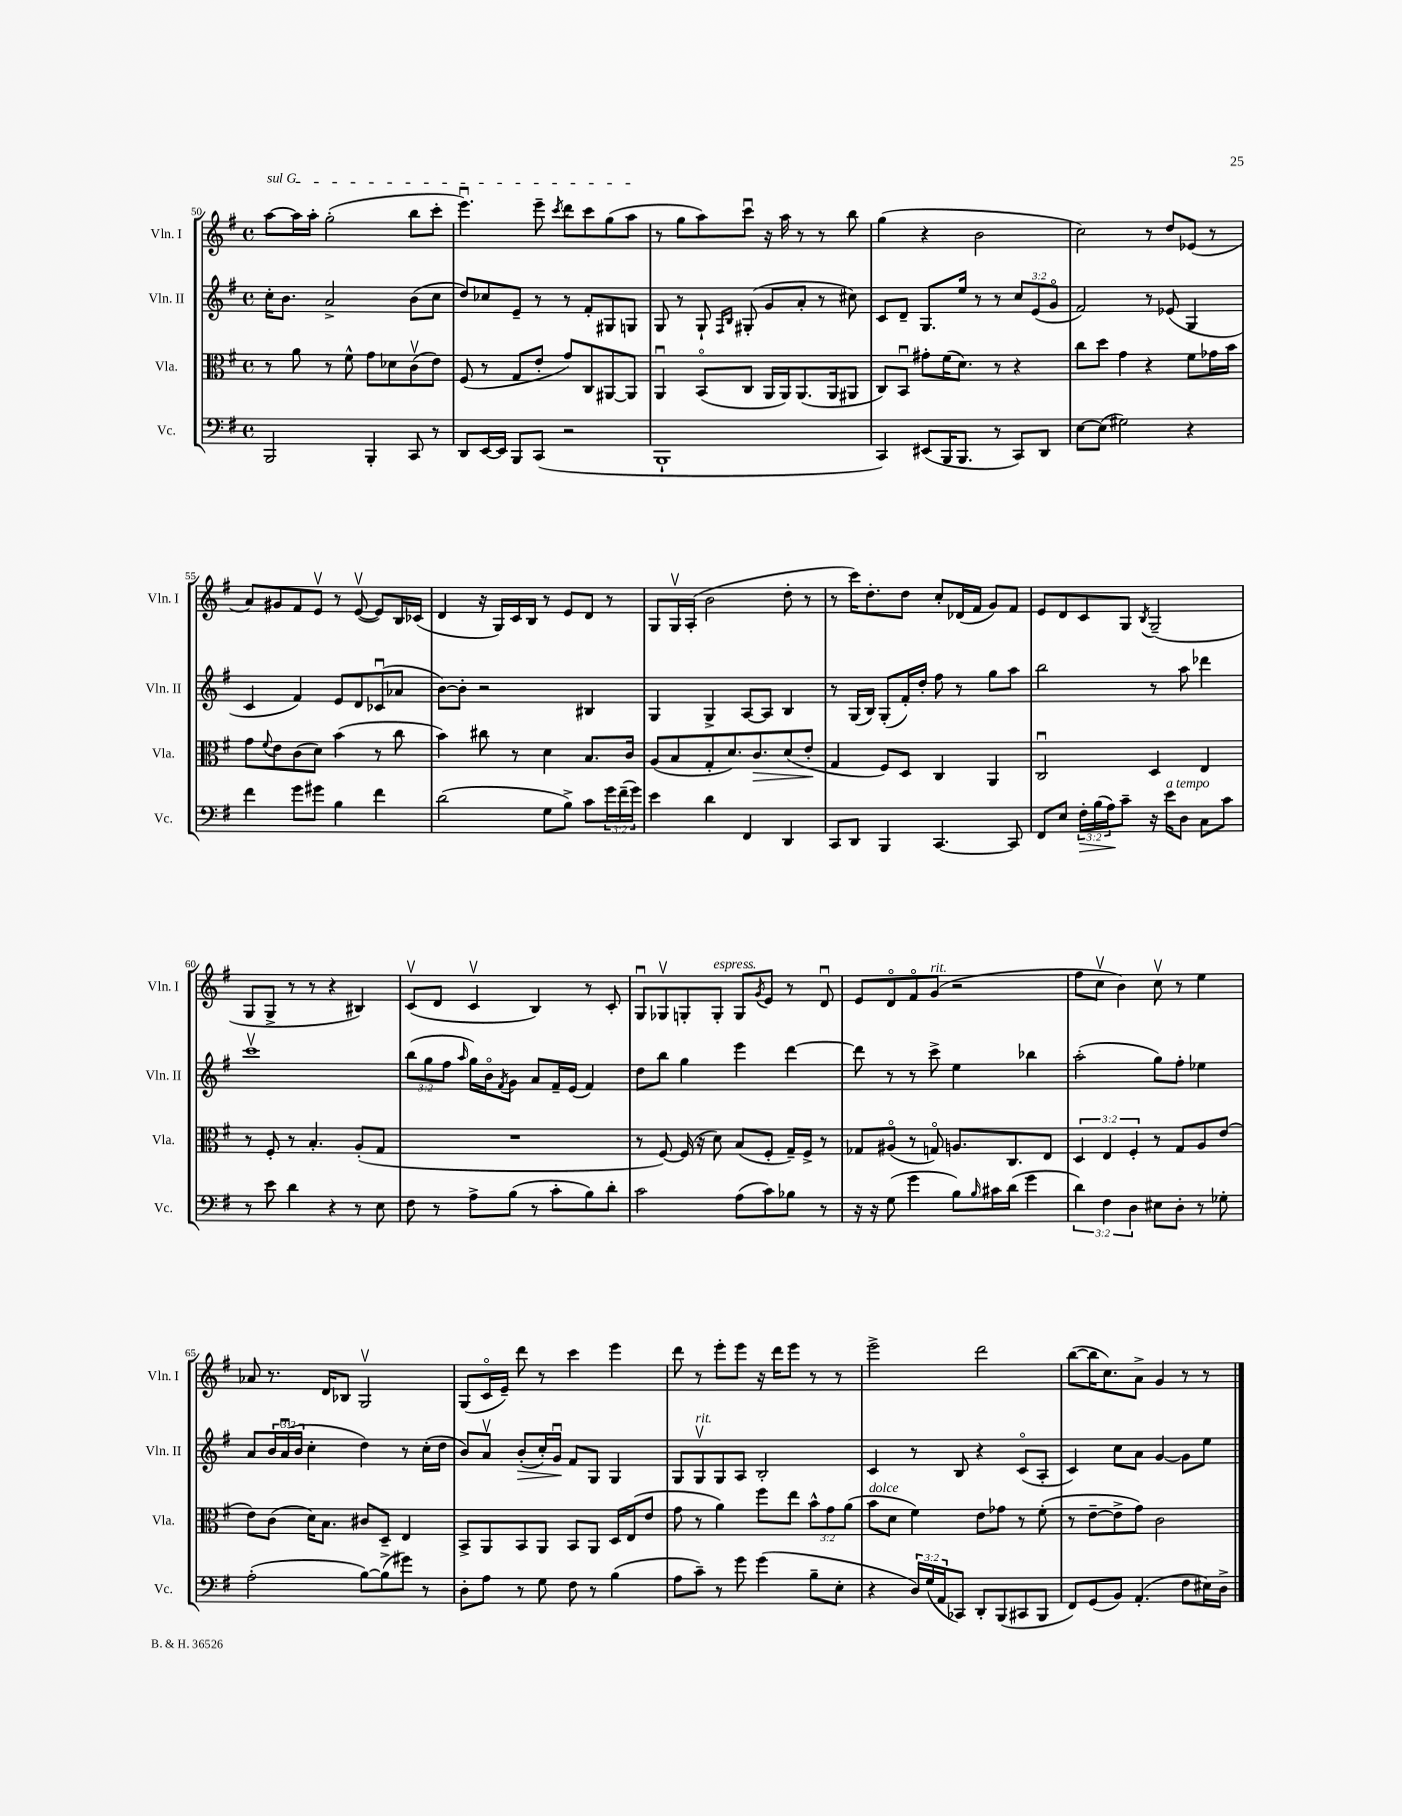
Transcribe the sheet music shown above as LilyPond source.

<<
\new StaffGroup <<
\new Staff = "s0" \with { instrumentName = "Vln. I" shortInstrumentName = "Vln. I" } {
    \clef treble \key g \major \defaultTimeSignature \time 4/4
    \once \override TextSpanner.bound-details.left.text = \markup { \italic "sul G" } a''8~\startTextSpan a''16 a''16-. g''2-.( b''8 c'''8-. |
    e'''4.\downbow) e'''8-- \acciaccatura { c'''8 } d'''8 c'''8 g''8( a''8\stopTextSpan |
    r8 g''8 a''8) c'''8\downbow r16 a''16 r8 r8 b''8 |
    g''4( r4 b'2 |
    c''2) r8 d''8 ees'8( r8 |
    a'8) gis'8 fis'8 e'8\upbow r8 e'8~\upbow( e'8) b16 ces'16( |
    d'4 r16 g16) c'16 b16 r8 e'8 d'8 r8 |
    g8 g16\upbow a16-.( b'2 d''8-. r8 |
    r8 c'''16) d''8.-. d''8 c''8-. des'16( fis'16 g'8) fis'8 |
    e'8 d'8 c'8 g8 \acciaccatura { b8 } g2--( |
    g8 g8-> r8 r8 r4 bis4) |
    c'8\upbow( d'8 c'4\upbow b4) r8 c'8-. |
    g8\downbow ges8\upbow g8-. g8-.^\markup { \italic "espress." } g8 \acciaccatura { g'8 } e'8 r8 d'8\downbow |
    e'8 d'8\flageolet fis'8\flageolet g'8^\markup { \italic "rit." }( r2 |
    fis''8 c''8\upbow b'4) c''8\upbow r8 e''4 |
    aes'8 r8. d'16 bes8 g2\upbow |
    g8( c'16\flageolet e'16--) d'''8 r8 c'''4 e'''4 |
    d'''8 r8 e'''8-. e'''8 r16 d'''16 e'''8 r8 r8 |
    e'''2-> d'''2 |
    b''8~( b''16 c''8.) a'8-> g'4 r8 r8 \bar "|." |
}
\new Staff = "s1" \with { instrumentName = "Vln. II" shortInstrumentName = "Vln. II" } {
    \clef treble \key g \major \defaultTimeSignature \time 4/4 \override Staff.TupletNumber.text = #tuplet-number::calc-fraction-text
    c''16-. b'8. a'2-> b'8( c''8 |
    d''8) ces''8 e'8-- r8 r8 fis'8-. gis8 g8 |
    g8 r8 g8-! \grace { fis16 b16 } gis8-.( g'8 a'8-. r8 cis''8) |
    c'8 d'8-- g8. e''16 r8 r8 \tuplet 3/2 { c''8 e'8( g'8\flageolet } |
    fis'2) r8 ees'8( g4 |
    c'4 fis'4) e'8 d'8 ces'8\downbow( aes'8 |
    b'8~) b'8-. r2 bis4 |
    g4 g4-> a8~ a8 b4 |
    r8 g16( b16) g8-.( fis'16-.) d''16-. fis''8 r8 g''8 a''8 |
    b''2 r8 a''8 des'''4 |
    c'''1\upbow |
    \tuplet 3/2 { b''8( g''8 fis''8 } \grace { a''16 } g''16) b'16\flageolet \acciaccatura { fis'8 } g'8 a'8 fis'16-- e'16( fis'4) |
    d''8 b''8 g''4 e'''4 d'''4~ |
    d'''8 r8 r8 c'''8-> e''4 bes''4 |
    a''2-.( g''8) fis''8-. ees''4 |
    a'8 \tuplet 3/2 { b'16 a'16\downbow( b'16 } c''4-. d''4) r8 c''16-.( d''16 |
    b'8) a'8\upbow b'8-.\>( c''16-.) g'16\downbow\! fis'8 g8 g4 |
    g8 g8\upbow^\markup { \italic "rit." } g8 a8 b2-. |
    c'4 r8 b8 r4 c'8\flageolet( a8-. |
    c'4) c''8 a'8 g'4~ g'8 e''8 \bar "|." |
}
\new Staff = "s2" \with { instrumentName = "Vla." shortInstrumentName = "Vla." } {
    \clef alto \key g \major \defaultTimeSignature \time 4/4 \override Staff.TupletNumber.text = #tuplet-number::calc-fraction-text
    r8 a'8 r8 fis'8-^ g'8 des'8 c'8\upbow( e'8) |
    fis8( r8 g8 e'8-. g'8) c8 ais,8~ ais,8 |
    a,4\downbow b,8\flageolet( c8 a,16 a,16) a,8.( a,16 ais,8 |
    c8) b,8\downbow gis'8-. fis'16( d'8.) r8 r4 |
    c''8 d''8 g'4 r4 fis'8 ges'16 b'16 |
    g'8 \appoggiatura { fis'8 } e'8 c'8( d'8) b'4( r8 c''8 |
    b'4) cis''8 r8 d'4 b8. c'16 |
    a8( b8 g8-. d'8.) c'8.\> d'8( e'8-.\! |
    g4 fis8) d8 c4 a,4 |
    c2\downbow d4 e4 |
    r8 fis8-. r8 b4.-. a8-.( g8 |
    R1 |
    r8 fis8~) fis16( r16 d'8) b8( fis8-. g16--) fis16-> r8 |
    ges8 ais8\flageolet( r8 g8\flageolet) a8. c8. e8 |
    \tuplet 3/2 { d4 e4 fis4-. } r8 g8 a8 e'8( |
    e'8) c'8( d'16) b8. cis'8 d8-- e4 |
    b,8-> a,8 b,8 a,8 b,8 a,8 d16 e16( e'8 |
    g'8 r8 a'4) fis''8 e''8 \tuplet 3/2 { b'8-^ g'8 a'8( } |
    b'8^\markup { \italic "dolce" } d'8 fis'4) e'8 ges'8 r8 fis'8-.( |
    r8 e'8~-- e'8-> g'8) c'2 \bar "|." |
}
\new Staff = "s3" \with { instrumentName = "Vc." shortInstrumentName = "Vc." } {
    \clef bass \key g \major \defaultTimeSignature \time 4/4 \override Staff.TupletNumber.text = #tuplet-number::calc-fraction-text
    b,,2 b,,4-. c,8 r8 |
    d,8 e,16~ e,16 b,,8 c,8( r2 |
    b,,1-! |
    c,4) eis,8( b,,16 b,,8. r8 c,8) d,8 |
    e8~ e8( gis2) r4 |
    fis'4 g'8 gis'8 b4 fis'4 |
    d'2( g8 b8->) c'8 \tuplet 3/2 { g'16 fis'16--( g'16) } |
    e'4 d'4 fis,4 d,4 |
    c,8 d,8 b,,4 c,4.~ c,8 |
    fis,8 e8 \tuplet 3/2 { fis16-.\> b16( a16\!) } c'8-- r16 e'16^\markup { \italic "a tempo" } d8 c8 c'8 |
    r8 e'8 d'4 r4 r8 e8 |
    fis8 r8 a8-> b8( r8 c'8-. b8) d'8-. |
    c'2 a8( c'8) bes8 r8 |
    r16 r16 g8( g'4 b8) \grace { b16 } cis'16 d'16( g'4 |
    \tuplet 3/2 { d'4) fis4 d4 } eis8 d8-. r8 ges8-. |
    a2-.( b8~) b8->( gis'8) r8 |
    d8-. a8 r8 g8 fis8 r8 b4( |
    a8 c'8--) r8 g'8 g'4( b8-- e8-. |
    r4 \tuplet 3/2 { d16) g16( a,16 } ces,8) d,8-. b,,8( cis,8 b,,8 |
    fis,8) g,8( b,8) a,4.-.( fis8 eis16) d16-> \bar "|." |
}
>>
>>
\layout { \context { \Score currentBarNumber = #50 } }
